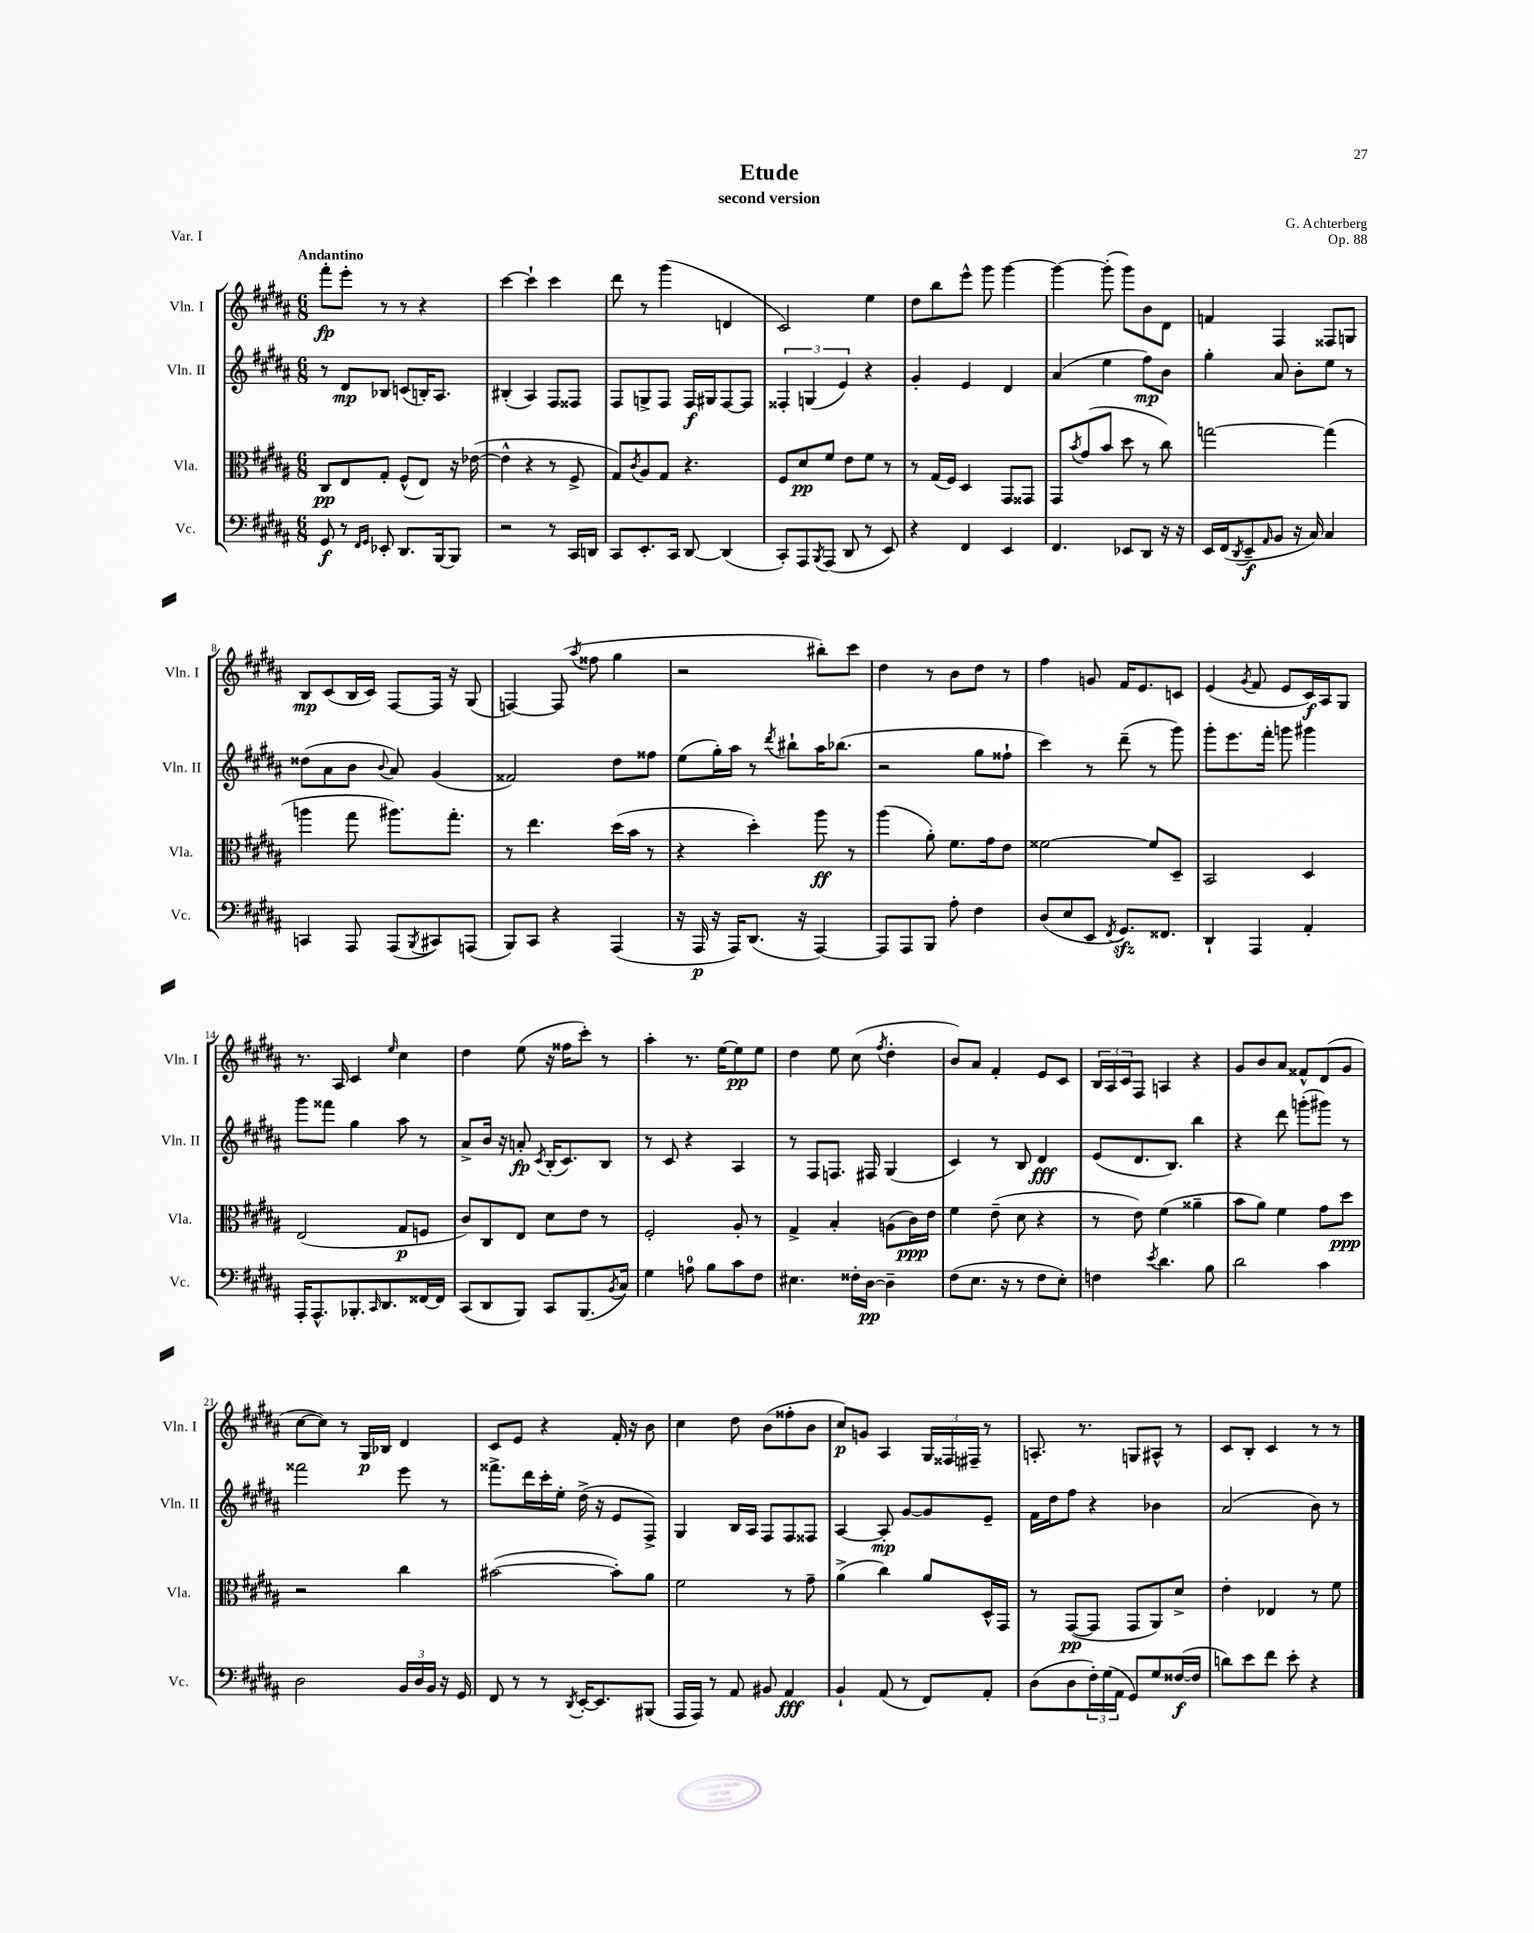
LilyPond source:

\header { title = "Etude" composer = "G. Achterberg" subtitle = "second version" opus = "Op. 88" piece = "Var. I" }
<<
\new StaffGroup <<
\new Staff = "s0" \with { instrumentName = "Vln. I" shortInstrumentName = "Vln. I" } {
    \clef treble \key b \major \numericTimeSignature \time 6/8 \tempo "Andantino"
    fis'''8-.\fp e'''8-. r8 r8 r4 |
    cis'''4~ cis'''4-! cis'''4 |
    dis'''8 r8 gis'''4( d'4 |
    cis'2) e''4 |
    dis''8 b''8 e'''8-^ gis'''8 gis'''4~ |
    gis'''4~ gis'''8-.( gis'''8) b'8 dis'8 |
    f'4 fis4 fisis8 g8 |
    b8\mp cis'8( b16 cis'16) fis8~ fis16 r16 gis8( |
    f4~) f8( \acciaccatura { ais''8 } fisis''8 gis''4 |
    r2 bis''8-.) cis'''8 |
    dis''4 r8 b'8 dis''8 r8 |
    fis''4 g'8 fis'16 e'8. c'8 |
    e'4( \acciaccatura { gis'8 } fis'8 e'8 cis'16\f) ais16 gis8 |
    r8. ais16 cis'4 \grace { e''16 } cis''4 |
    dis''4 e''8( r16 fisis''16 cis'''8-.) r8 |
    ais''4-. r8. e''16~ e''8\pp e''8 |
    dis''4 e''8 cis''8( \acciaccatura { fis''8 } dis''4-. |
    b'8) ais'8 fis'4-. e'8 cis'8 |
    \tuplet 3/2 { b16 ais16 cis'16 } fis8 a4 r4 |
    gis'8 b'8 ais'8 fisis'8-^ dis'8( gis'8 |
    cis''8~ cis''8) r8 gis16\p bes16 dis'4 |
    cis'8 e'8 r4 fis'16-. r16 b'8 |
    cis''4 dis''8 b'8( fisis''8-. b'8 |
    cis''8\p) g'8 ais4 \tuplet 3/2 { gis16 fisis16 fis16-- } r8 |
    a8.-. r8. g8 ais8-^ r8 |
    cis'8 b8-. cis'4 r8 r8 \bar "|." |
}
\new Staff = "s1" \with { instrumentName = "Vln. II" shortInstrumentName = "Vln. II" } {
    \clef treble \key b \major \numericTimeSignature \time 6/8
    r8 dis'8\mp bes8 c'8( b16-.) ais8. |
    bis4-.( ais4) fis8 fisis8 |
    fis8 g8-> fis8 fis16\f gis16 fis8~ fis8 |
    \tuplet 3/2 { fisis4-. g4( e'4) } r4 |
    gis'4-. e'4 dis'4 |
    ais'4( e''4 fis''8\mp) b'8 |
    gis''4-. ais'8 b'8-. e''8 r8 |
    disis''8( ais'8 b'8 \appoggiatura { b'8 } ais'8) gis'4( |
    fisis'2) dis''8 fisis''8 |
    e''8( gis''16-.) ais''16 r8 \acciaccatura { dis'''8 } bis''8-! ais''16 bes''8.( |
    r2 gis''8 fisis''8-! |
    cis'''4) r8 dis'''8--( r8 gis'''8) |
    gis'''8-. e'''8. fis'''16-. g'''8 gis'''4 |
    gis'''8 fisis'''8 gis''4 ais''8 r8 |
    ais'8-> b'16 r16 a'8-.\fp \acciaccatura { cis'8 } b16-.( cis'8.) b8 |
    r8 cis'8 r4 ais4 |
    r8 fis8 f8. fis16 gis4( |
    cis'4) r8 b8 dis'4\fff |
    e'8( dis'8. b8.) b''4 |
    r4 dis'''8 g'''8-.( gis'''8) r8 |
    fisis'''2 e'''8 r8 |
    fisis'''8.-> dis'''16 cis'''16-. e''16-. dis''16->( r16 e'8 fis8->) |
    gis4 b16 ais16 fis8 fis8 fisis8 |
    ais4~ ais8-.\mp gis'8~ gis'8 e'8-- |
    fis'16 dis''16 fis''8 r4 bes'4 |
    ais'2( b'8) r8 \bar "|." |
}
\new Staff = "s2" \with { instrumentName = "Vla." shortInstrumentName = "Vla." } {
    \clef alto \key b \major \numericTimeSignature \time 6/8
    cis8\pp e8 gis8-. fis8-^( e8) r16 ees'16~( |
    ees'4-^ r4 r8 fis8-> |
    gis8) \acciaccatura { cis'8 } ais8 gis8 r4. |
    fis8 dis'8\pp fis'8 e'8 fis'8 r8 |
    r8 gis16( fis16) dis4 gis,8 gisis,8 |
    gis,8 \acciaccatura { b'8 } gis'8( b'8 dis''8 r8 cis''8) |
    g''2~ g''4( |
    a''4 gis''8 ais''8.) gis''8.-. |
    r8 e''4. dis''16( b'16 r8 |
    r4 dis''4-.) ais''8\ff r8 |
    ais''4( ais'8-.) fis'8. gis'16 e'8 |
    fisis'2~ fisis'8 dis8-- |
    b,2 dis4 |
    e2( gis8\p f8 |
    cis'8) cis8 e8 dis'8 e'8 r8 |
    fis2-. ais8-. r8 |
    gis4-> b4-. a8( cis'16\ppp) e'16 |
    fis'4 e'8--( dis'8 r4 |
    r8 e'8) fis'4( aisis'4-- |
    b'8 ais'8) fis'4 gis'8 dis''8\ppp |
    r2 cis''4 |
    bis'2~( bis'8-.) ais'8 |
    fis'2 r8 gis'8-- |
    ais'4->( cis''4) ais'8 dis16-^ gis,16 |
    r8 gis,8~\pp( gis,8 gis,8 ais,8) dis'8-> |
    e'4-. ees4 r8 fis'8 \bar "|." |
}
\new Staff = "s3" \with { instrumentName = "Vc." shortInstrumentName = "Vc." } {
    \clef bass \key b \major \numericTimeSignature \time 6/8
    gis,8\f r8 \grace { fis,16 gis,16 } ees,8-. dis,8. b,,16~ b,,8 |
    r2 r8 cis,16 d,16 |
    cis,8 e,8.-. cis,16 dis,8~ dis,4( |
    cis,8-.) ais,,8 \acciaccatura { b,,8 } ais,,8( dis,8 r8 e,8) |
    r4 fis,4 e,4 |
    fis,4. ees,8 dis,8 r16 r16 |
    e,16 fis,16( \acciaccatura { dis,8 } e,8--\f \grace { ais,16 } b,8 r16 cis16) cis4 |
    c,4 ais,,8 ais,,8( \acciaccatura { b,,8 } cis,8) a,,8( |
    b,,8) cis,8 r4 ais,,4( |
    r16 ais,,16\p r16 ais,,16) dis,8.( r16 ais,,4~) |
    ais,,8 ais,,8 b,,8 ais8-. fis4 |
    dis8( e8 e,8 \acciaccatura { fis,8 } gis,8.\sfz) fisis,8. |
    dis,4-! ais,,4 ais,4-. |
    ais,,16-. ais,,8.-^ bes,,8.-. \grace { cis,16 } dis,8. fisis,16~ fisis,16 |
    cis,8( dis,8 b,,8) cis,8 b,,8.( \acciaccatura { b,8 } cis16) |
    gis4 a8-0 b8 cis'8 fis8 |
    eis4. fisis16-. dis16~\pp dis4-- |
    fis8( e8. r16 r8 fis8 e8-.) |
    f4 \acciaccatura { e'8 } dis'4. b8 |
    dis'2 cis'4 |
    dis2 \tuplet 3/2 { b,16 dis16 b,16 } r16 gis,16 |
    fis,8 r8 r8 \acciaccatura { dis,8 } e,16~-. e,8. bis,,8( |
    ais,,16 ais,,16) r8 ais,8 bis,8 ais,4\fff |
    b,4-! ais,8( r8 fis,8) ais,8-. |
    dis8( dis8 \tuplet 3/2 { fis16-.) gis16( ais,16 } gis,8) gis8 fisis16~\f( fisis16 |
    d'8) e'8 fis'8 e'8-. r4 \bar "|." |
}
>>
>>
